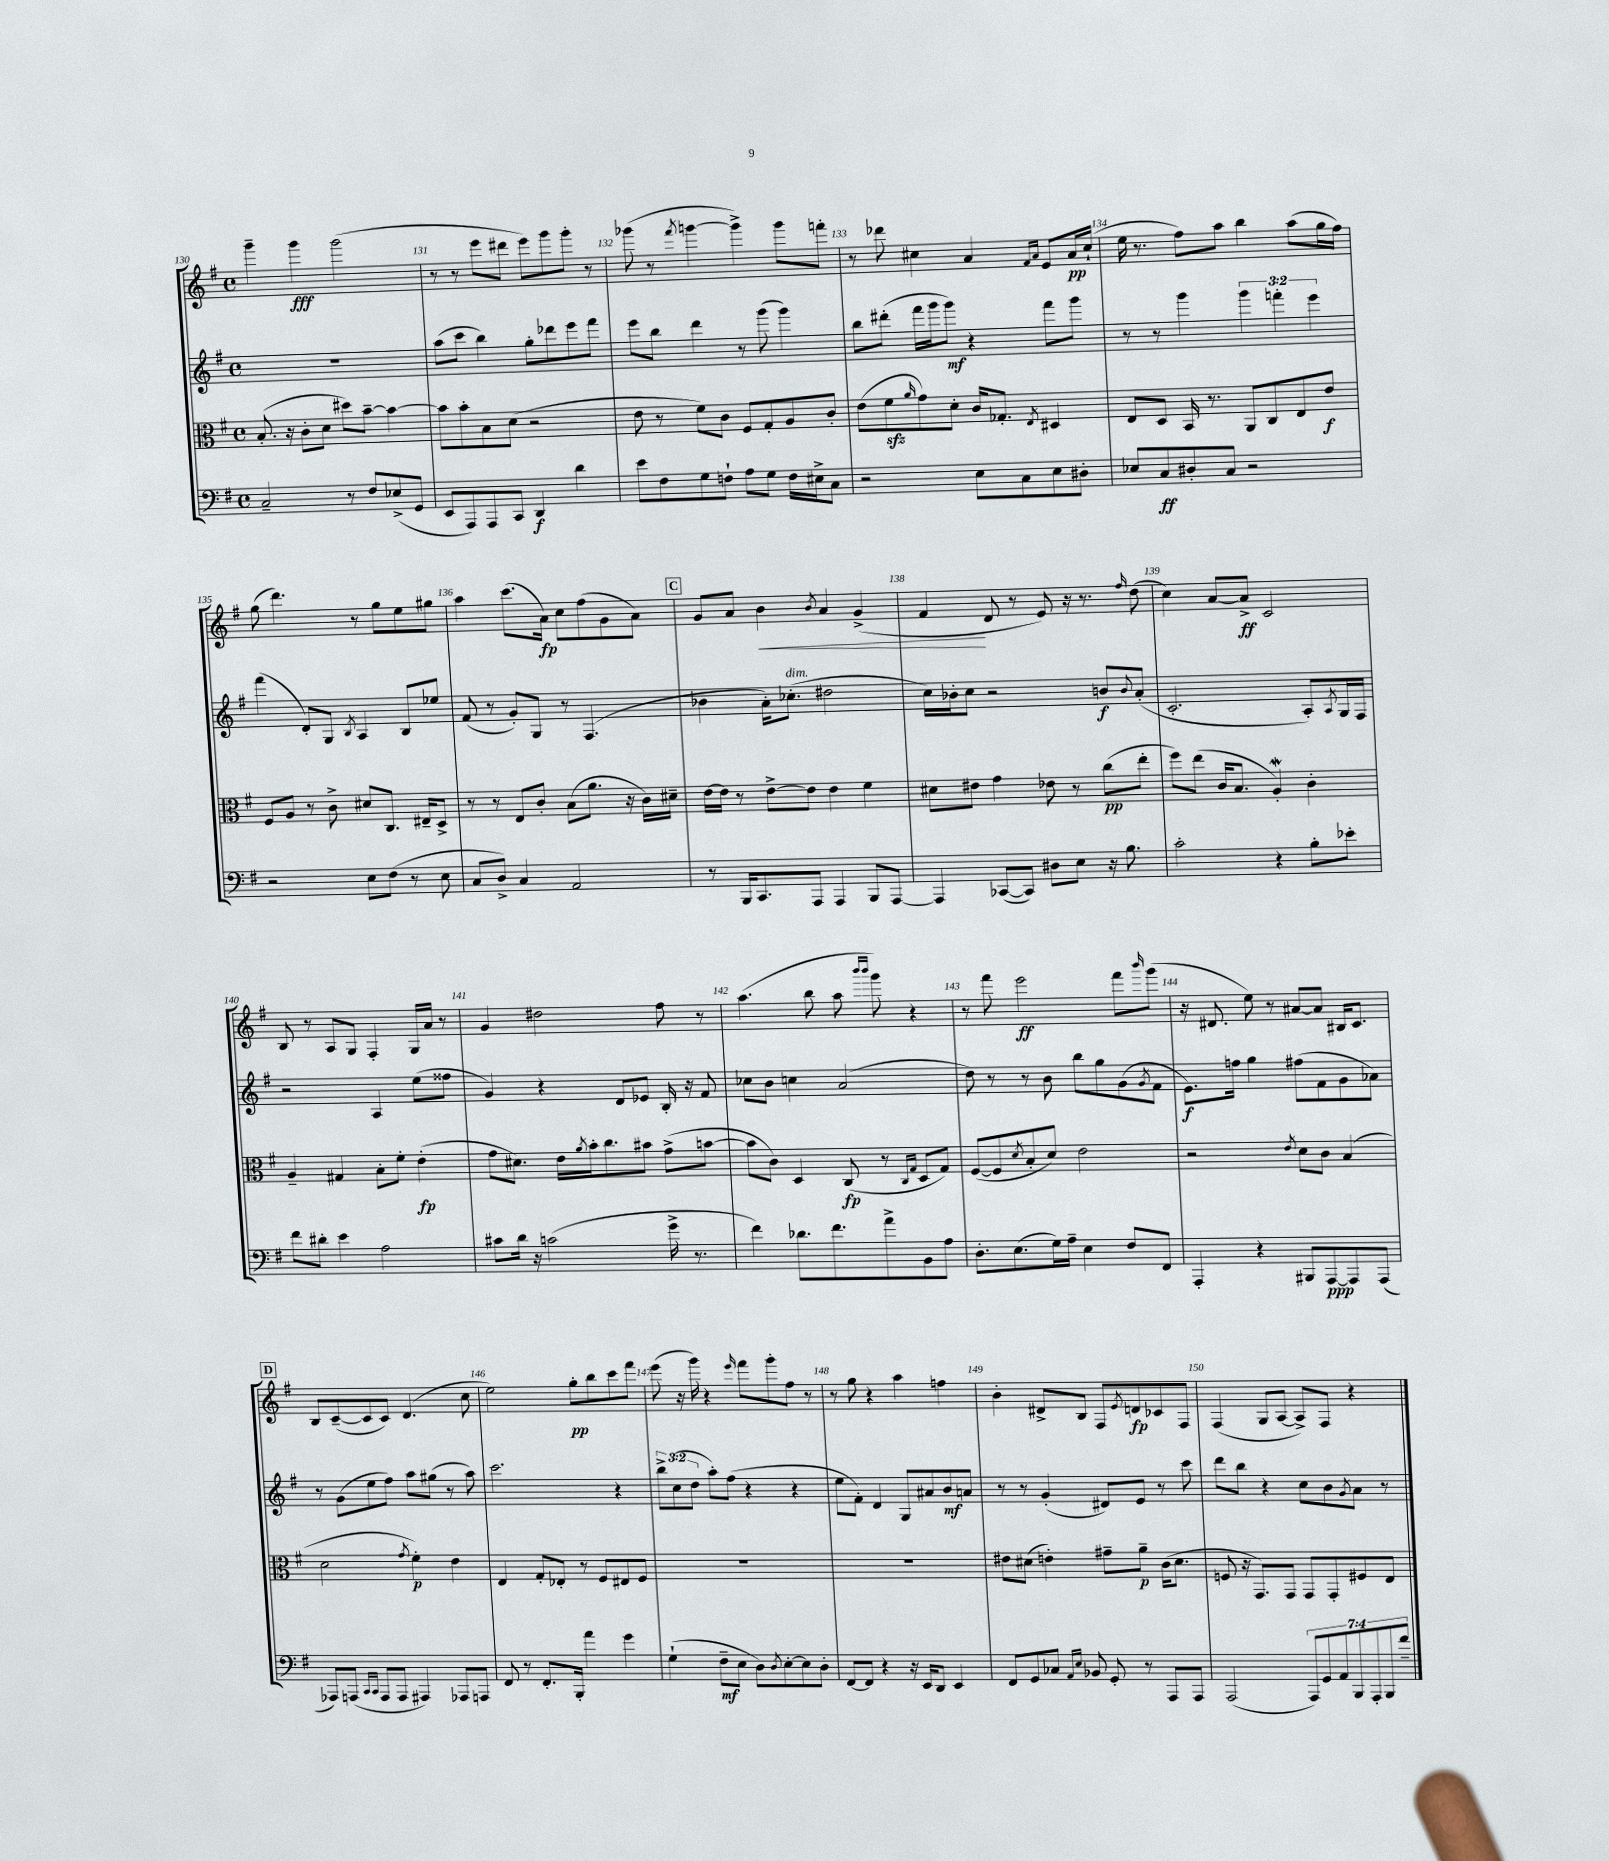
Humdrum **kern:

**kern	**kern	**kern	**kern
*staff4	*staff3	*staff2	*staff1
*clefF4	*clefC3	*clefG2	*clefG2
*k[f#]	*k[f#]	*k[f#]	*k[f#]
*M4/4	*M4/4	*M4/4	*M4/4
*met(c)	*met(c)	*met(c)	*met(c)
2C~	(8.B'	1r	4ggg~
.	16r	.	.
.	8c'	.	4ggg
.	8d	.	.
8r	8dd#)	.	(2ggg
8F#	[8b~	.	.
(8E-^	4b_	.	.
8GG	.	.	.
=	=	=	=
8EE	8b]	(8aa	8r
8AAA)	8b'	8ccc	8r
8AAA	8B	4bb)	8eee
8CC	(8d	.	8ddd#
4DD	2r	8gg'	8eee)
.	.	8ddd-	8ggg
4d	.	8eee	8ggg'
.	.	8fff#	8r
=	=	=	=
8e	8e	8eee	(8ggg-
8F#	8r	8bb	8r
.	.	.	8qfff#
8G	8f#)	4ddd	[4ggg
8F`	8c	.	.
8A	8F#	8r	4ggg^])
8G	8G'	(8ggg	.
16F	8A	4ggg)	8ggg
16E#^	.	.	.
8C	8c'	.	8fff'
=	=	=	=
2r	(8e	8bb	8r
.	8f#	(8ddd#'	8ddd-
.	16qqa	.	.
.	8g)	16fff#	4cc#
.	.	16ggg	.
.	8d'	8ggg)	.
8E	16c	4r	4a
.	8.G-'	.	.
8C	.	.	.
.	.	.	16qqf#
.	8qE	.	16qqa
8E	4D#	8fff#	8e
8D#'	.	8ggg	16a
.	.	.	(16cc#`
=	=	=	=
8E-	8E	8r	16ee
.	.	.	8.r
8C	8D	8r	.
8D#'	16BB	4ggg	8ff#)
.	8.r	.	.
8C	.	.	8aa
2r	8AA	6ggg	4bb
.	8C	.	.
.	.	6fff'	.
.	8E	.	(8aa
.	.	6eee	.
.	8e	.	16gg
.	.	.	16ff#)
=	=	=	=
2r	8F#	(4fff#	(8gg
.	8A	.	4.ddd)
.	8r	8d')	.
.	8c^	8G	.
.	.	8qB	.
8E	8d#	4A	8r
(8F#	8.C	.	8gg
8r	.	8B	8ee
.	16E#~	.	.
8E	8D^	8ee-	8gg#
=	=	=	=
8C	8r	(8f#	4aa
8D^)	8r	8r	.
4C	8E	8g')	(8.ccc
.	8c'	8G	.
.	.	.	16a)
2AA	(8B	8r	8cc
.	8.a	(4.F#	(8ff#
.	.	.	8g
.	16r	.	.
.	16c)	.	8a)
.	16d#~	.	.
=	=	=	=
8r	[16e	4b-	8g
.	16e]	.	.
16BBB	8r	.	8a
8.CC	.	.	.
.	[8e^	16a')	4b
.	.	(8.cc-'	.
8AAA	8e]	.	.
.	.	.	8qb
4AAA	4e	2dd#	4a
8BBB	4f#	.	(4g^
[8AAA	.	.	.
=	=	=	=
4AAA]	8d#	16cc)	4f#
.	.	16b-'	.
.	8e#	8cc	.
([8CC-	4g	2r	8d
8CC-])	.	.	8r
8D#	8e-	.	8e)
8E	8r	.	16r
.	.	.	8.r
16r	(8cc	8b	.
8.B	.	.	.
.	.	8qqb	16qqff#
.	8ee'	(8a'	(8dd
=	=	=	=
2c'	8ff#)	2.c'	4cc)
.	(8ee	.	.
.	16c	.	[8a
.	8.B	.	.
.	.	.	8a^]
4r	4A')	.	2c
8B'	4c'	8A')	.
.	.	8qA	.
8e-'	.	16G	.
.	.	16F#	.
=	=	=	=
8f#	4A~	2r	8B
8d#'	.	.	8r
4e	4G#	.	8A
.	.	.	8G
2A	8B'	4A	4F#'
.	8f#'	.	.
.	(4e'	(8ee	16G
.	.	.	16a
.	.	8ff##	8r
=	=	=	=
8c#	8g	4g)	4g
16d	8.d#)	.	.
16r	.	.	.
(2c	.	4r	2dd#
.	16e	.	.
.	8qa	.	.
.	16b'	.	.
.	8.cc	.	.
.	.	8d	.
.	8b#	8e-	.
16g^	(8g^	16B'	8ff#
8.r	.	16r	.
.	[8b	8f#	8r
=	=	=	=
4f#)	8b]	8cc-	(4.aa
.	8c)	8b	.
8.d-	4D	4cc	.
.	.	.	8bb
8.f#	.	.	.
.	(8C	(2a	8aa
.	.	.	16qqbbb
.	.	.	16qqbbb
8a^	8r	.	8ggg)
.	16qqC	.	.
.	16qqG	.	.
8BB	8D	.	4r
8A	8G)	.	.
=	=	=	=
8.D'	([8F#	8dd)	8r
.	8F#]	8r	8fff#
(8.E	.	.	.
.	8qd	.	.
.	8B'	8r	2eee
16G)	8d)	8b	.
16A~	.	.	.
4E	2e	8bb	.
.	.	8gg	.
8F#	.	(8g	8fff#
.	.	8qg	16qqbbb
8FF#	.	8f#	(8ggg
=	=	=	=
4AAA'	2r	8.e)	16r
.	.	.	8.d#
.	.	16ff	.
4r	.	4gg	8ee)
.	.	.	8r
.	8qe	.	.
8BBB#	8d	(8ff#	[8a#
[8AAA	8c	8f#	8a#]
8AAA]	(4B	8g	16B#
.	.	.	8.c
(8AAA	.	8a-)	.
=	=	=	=
8AAA-)	2d	8r	8B
(8AAA	.	(8g	([8c~
16qqCC	.	.	.
16qqCC	.	.	.
8AAA	.	8ee	8c]
8AAA	.	8ff#)	8c)
.	8qg	.	.
4AAA#)	4f#')	8aa	(4.d
.	.	(8gg#	.
8AAA-	4e	8r	.
8AAA	.	8aa)	8cc
=	=	=	=
8FF#	4E	2.ccc	2ee)
8r	.	.	.
8.FF#'	8G'	.	.
.	8E-'	.	.
16BBB'	.	.	.
4a	8r	.	8gg'
.	8F#	.	8bb
4g	8E#	4r	8ccc
.	8F#	.	8fff#
=	=	=	=
(4G`	1r	12bb^	(8eee
.	.	(12cc	.
.	.	.	16r
.	.	12dd	.
.	.	.	16ggg)
8F#~	.	8aa')	4r
8E	.	(8ff#	.
.	.	.	16qqeee
8D)	.	4r	8fff#
8qD	.	.	.
[8E'	.	.	8ggg'
8E]	.	4r	8ff#
8D'	.	.	8r
=	=	=	=
[8FF#	1r	8ee	8r
8FF#]	.	8f#')	8gg
4r	.	4d	4r
16r	.	8G	4aa
16EE	.	.	.
8DD	.	8a#	.
4EE	.	8b	4ff
.	.	8a	.
=	=	=	=
8FF#	8e#	8r	4b'
8GG	(8d#	8r	.
8C-	4e')	(4g'	8d#^
16qqAA	.	.	.
16qqE	.	.	.
8BB-	.	.	8B
8GG'	8g#~	8d#)	8F#
.	.	.	8qe
8r	8a~	8e	8d
8AAA	(16c	8r	8c-
.	8.d#	.	.
8AAA	.	8ccc	8F#
=	=	=	=
(2AAA	8F	8ddd	(4F#
.	16r	8bb	.
.	8.GG)	.	.
.	.	4r	8G
.	8GG	.	[8A
14AAA)	8GG	8cc	8A^])
14GG	.	.	.
.	8GG'	8b	8F#
14AA	.	.	.
14BBB	.	.	.
.	.	8qg	.
.	8F#	8a	4r
14AAA'	.	.	.
14BBB	.	.	.
.	8E	8r	.
14f#~	.	.	.
==	==	==	==
*-	*-	*-	*-
